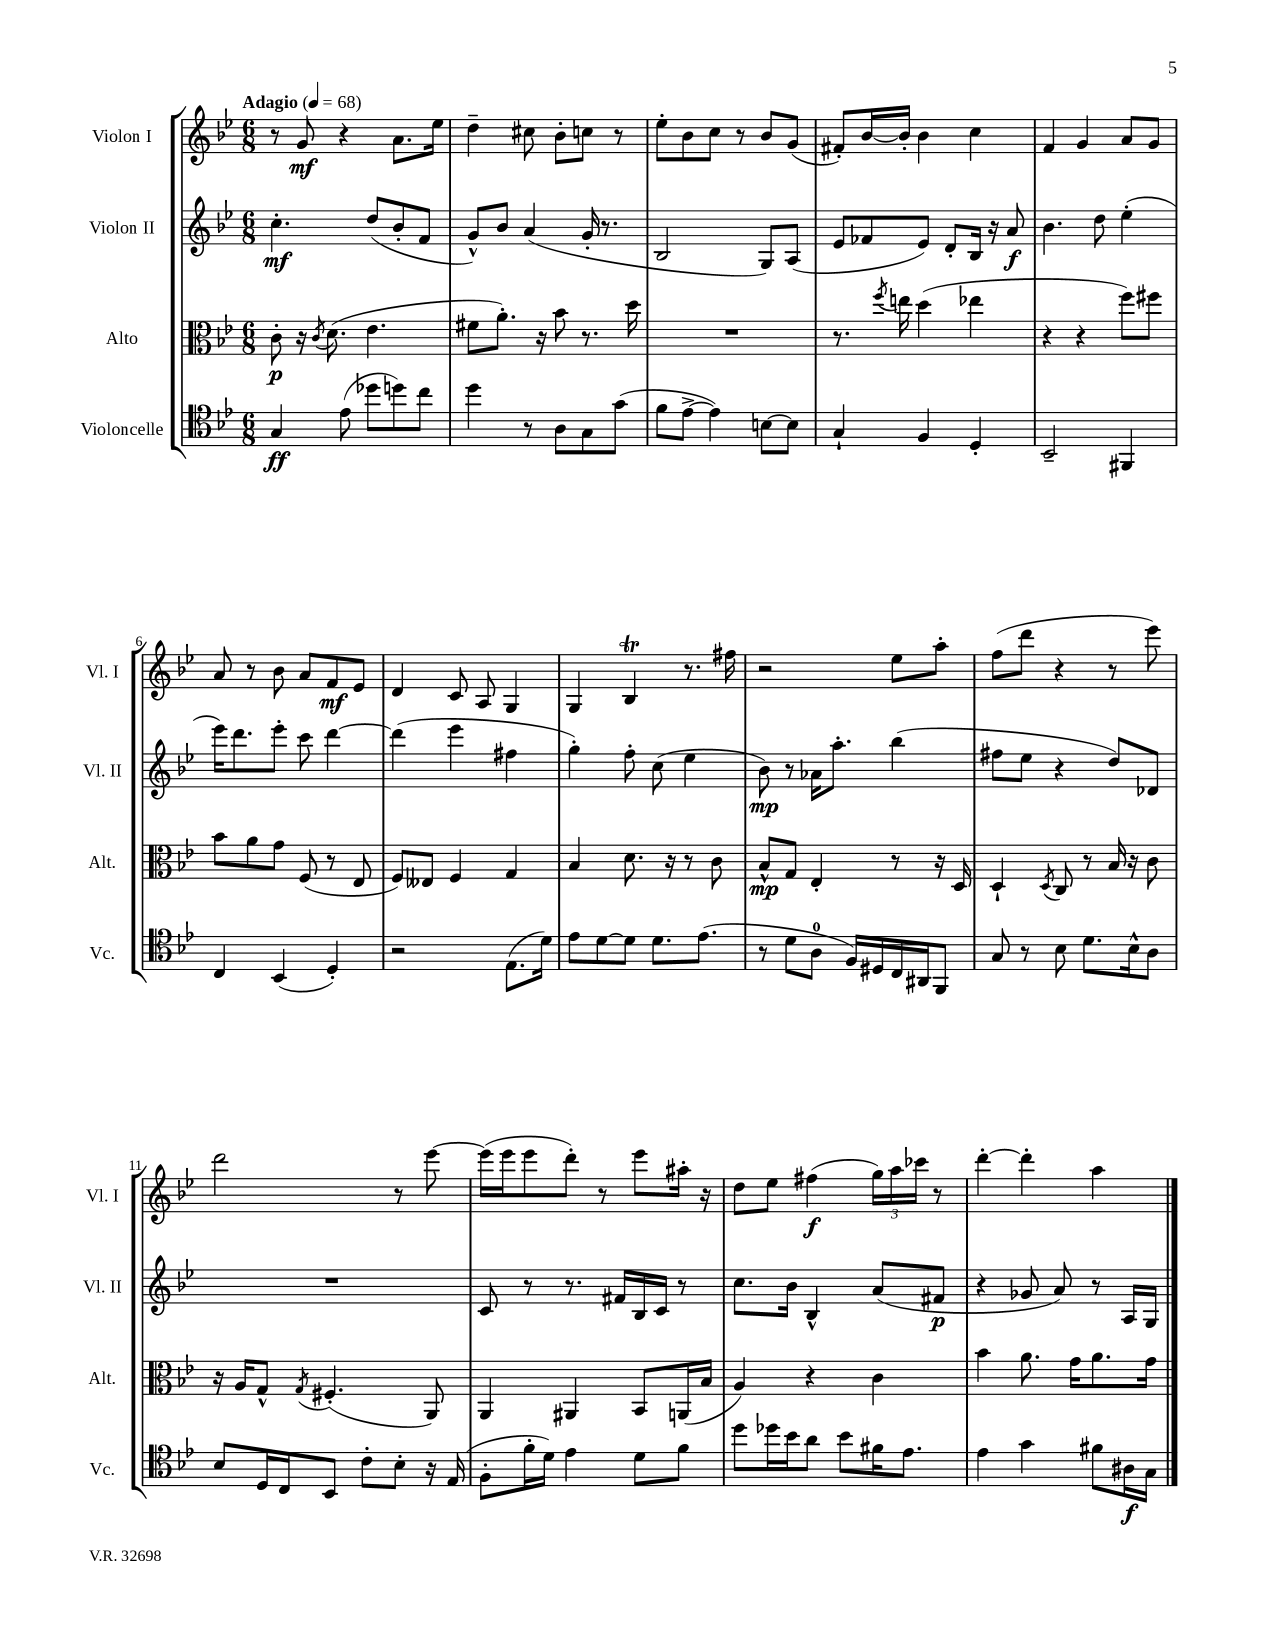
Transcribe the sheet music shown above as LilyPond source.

<<
\new StaffGroup <<
\new Staff = "s0" \with { instrumentName = "Violon I" shortInstrumentName = "Vl. I" } {
    \clef treble \key bes \major \numericTimeSignature \time 6/8 \tempo "Adagio" 4 = 68
    r8 g'8\mf r4 a'8. ees''16 |
    d''4-- cis''8 bes'8-. c''8 r8 |
    ees''8-. bes'8 c''8 r8 bes'8 g'8( |
    fis'8-.) bes'16~ bes'16-. bes'4 c''4 |
    f'4 g'4 a'8 g'8 |
    a'8 r8 bes'8 a'8 f'8\mf ees'8 |
    d'4 c'8 a8 g4 |
    g4 bes4\trill r8. fis''16 |
    r2 ees''8 a''8-. |
    f''8( d'''8 r4 r8 ees'''8) |
    d'''2 r8 ees'''8~ |
    ees'''16( ees'''16 ees'''8 d'''8-.) r8 ees'''8 ais''16-. r16 |
    d''8 ees''8 fis''4\f( \tuplet 3/2 { g''16) a''16 ces'''16 } r8 |
    d'''4~-. d'''4-. a''4 \bar "|." |
}
\new Staff = "s1" \with { instrumentName = "Violon II" shortInstrumentName = "Vl. II" } {
    \clef treble \key bes \major \numericTimeSignature \time 6/8
    c''4.-.\mf d''8( bes'8-. f'8 |
    g'8-^) bes'8 a'4( g'16-. r8. |
    bes2 g8) a8( |
    ees'8 fes'8 ees'8) d'8-. bes16 r16 a'8\f |
    bes'4. d''8 ees''4-.( |
    ees'''16) d'''8. ees'''8-. c'''8 d'''4~ |
    d'''4( ees'''4 fis''4 |
    g''4-.) f''8-. c''8( ees''4 |
    bes'8\mp) r8 aes'16 a''8.-. bes''4( |
    fis''8 ees''8 r4 d''8) des'8 |
    R2. |
    c'8 r8 r8. fis'16 bes16 c'16 r8 |
    c''8. bes'16 bes4-^ a'8( fis'8\p |
    r4 ges'8 a'8) r8 a16 g16 \bar "|." |
}
\new Staff = "s2" \with { instrumentName = "Alto" shortInstrumentName = "Alt." } {
    \clef alto \key bes \major \numericTimeSignature \time 6/8
    c'8-.\p r16 \acciaccatura { c'8 } d'8.( ees'4. |
    fis'8 a'8.-.) r16 bes'8 r8. d''16 |
    R2. |
    r8. \acciaccatura { f''8 } e''16 d''4( ees''4 |
    r4 r4 f''8) fis''8 |
    bes'8 a'8 g'8 f8( r8 ees8 |
    f8) eeses8 f4 g4 |
    bes4 d'8. r16 r8 c'8 |
    bes8-^\mp g8 ees4-. r8 r16 d16 |
    d4-! \acciaccatura { d8 } c8 r8 bes16 r16 c'8 |
    r16 a16 g8-^ \acciaccatura { g8 } fis4.-.( a,8) |
    a,4 ais,4 bes,8 a,16( bes16 |
    a4) r4 c'4 |
    bes'4 a'8. g'16 a'8. g'16 \bar "|." |
}
\new Staff = "s3" \with { instrumentName = "Violoncelle" shortInstrumentName = "Vc." } {
    \clef tenor \key bes \major \numericTimeSignature \time 6/8
    g4\ff ees'8( des''8 d''8) c''8 |
    d''4 r8 a8 g8 g'8( |
    f'8 ees'8~-> ees'4) b8~ b8 |
    g4-! f4 d4-. |
    bes,2-- fis,4 |
    c4 bes,4( d4-.) |
    r2 ees8.( d'16) |
    ees'8 d'8~ d'8 d'8. ees'8.( |
    r8 d'8 a8-0 f16) dis16 c16 ais,16 f,8 |
    g8 r8 bes8 d'8. bes16-^ a8 |
    bes8 d16 c16 bes,8 c'8-. bes8-. r16 ees16( |
    f8-. f'16-. d'16) ees'4 d'8 f'8 |
    d''8 des''16 bes'16 a'8 bes'8 fis'16 ees'8. |
    ees'4 g'4 fis'8 ais16\f g16 \bar "|." |
}
>>
>>
